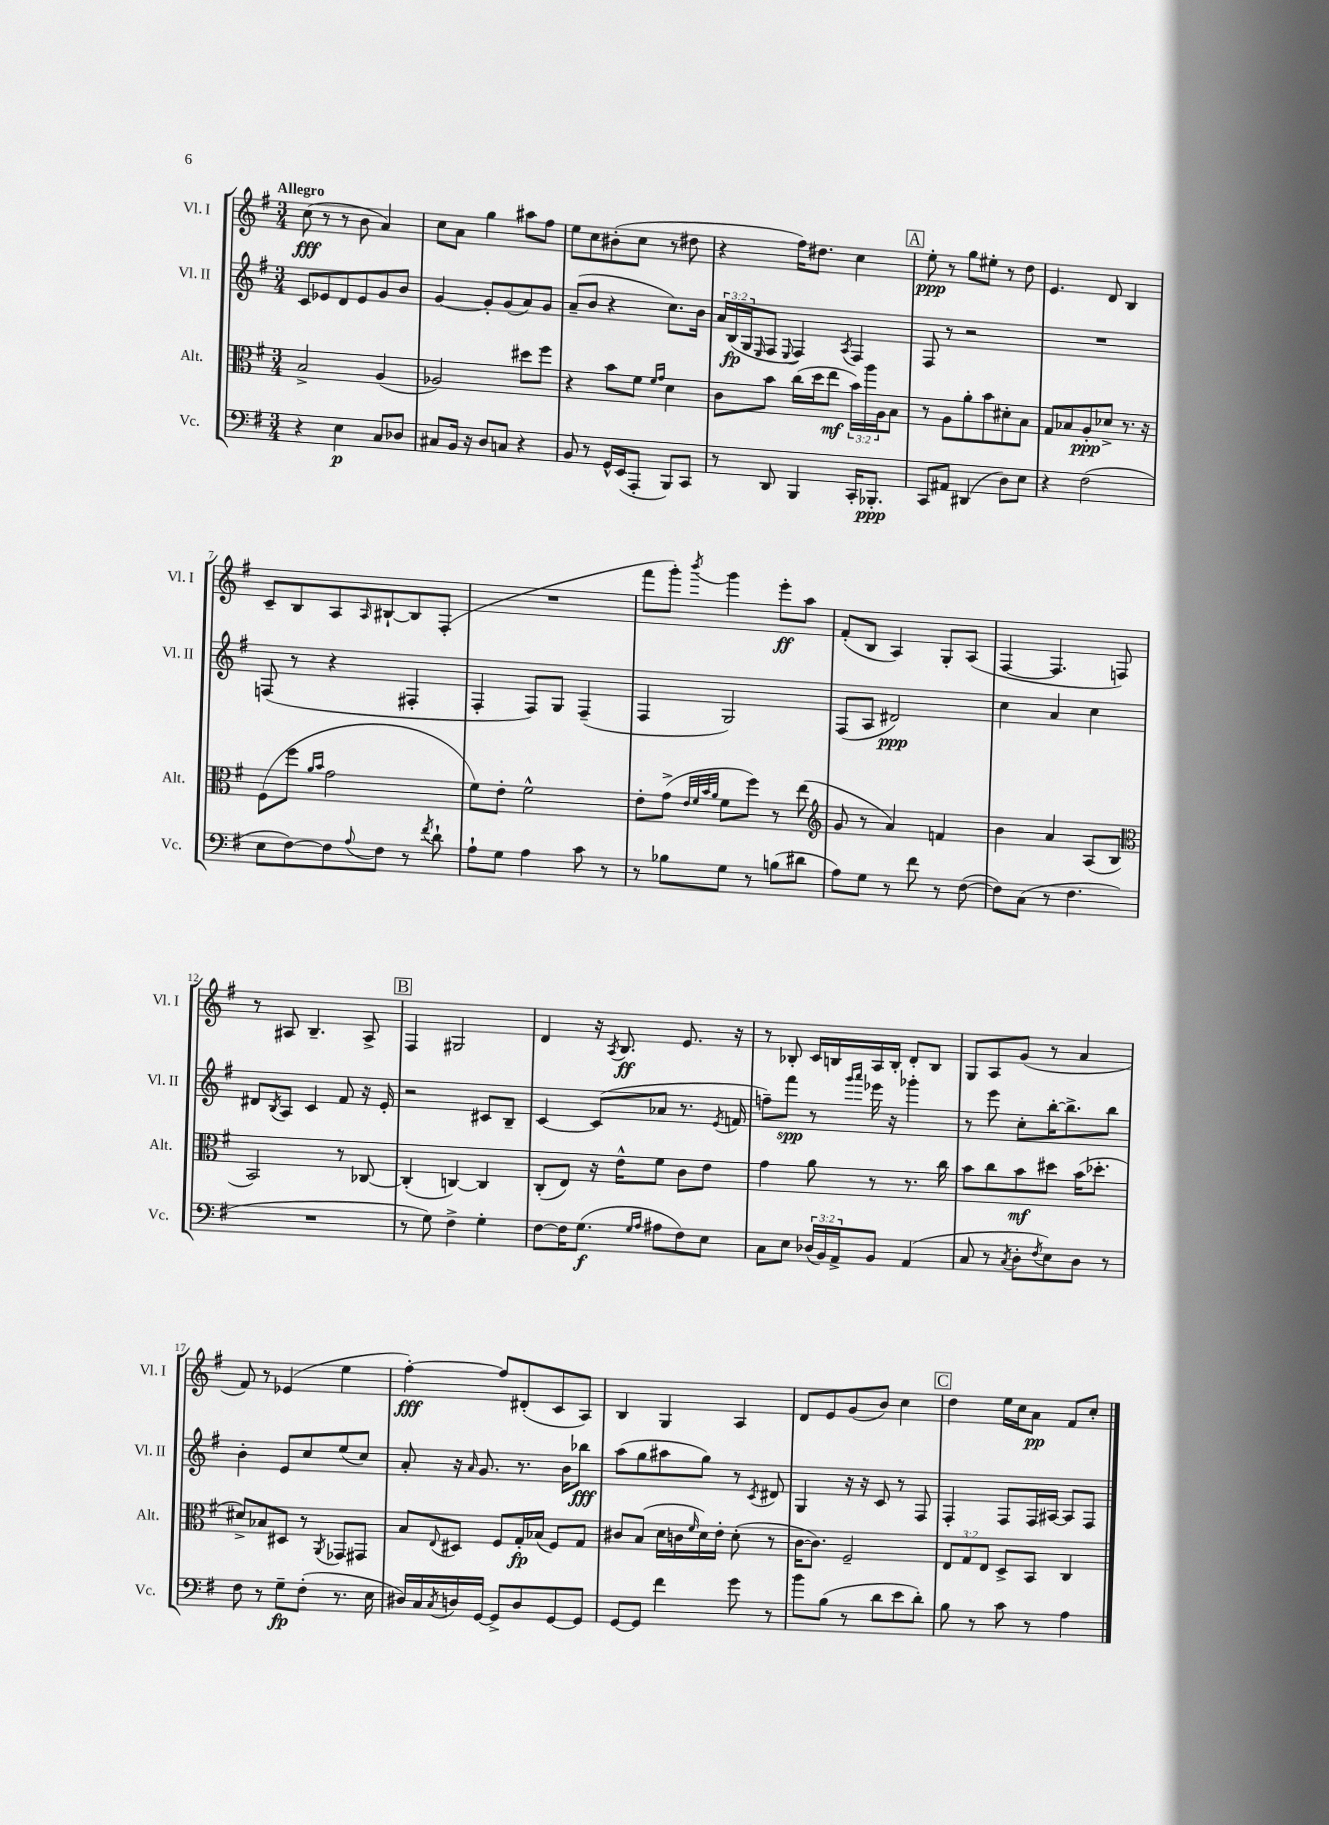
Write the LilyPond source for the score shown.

<<
\new StaffGroup <<
\new Staff = "s0" \with { instrumentName = "Vl. I" shortInstrumentName = "Vl. I" } {
    \clef treble \key g \major \numericTimeSignature \time 3/4 \tempo "Allegro"
    c''8\fff( r8 r8 b'8 a'4) |
    c''8 a'8 g''4 ais''8 fis''8 |
    e''8 c''8 bis'8-.( c''8 r8 dis''8 |
    r4 fis''16) dis''8. c''4 |
    \mark \markup { \box "A" } e''8-.\ppp r8 g''8 eis''8-. r8 d''8 |
    e'4. d'8 b4 |
    c'8-- b8 a8 \grace { a16 } bis8~-! bis8 fis8-.( |
    R2. |
    fis'''8 g'''8-.) \acciaccatura { b'''8 } g'''4 e'''8-.\ff a''8 |
    fis'8-.( b8 a4) g8-. a8( |
    fis4~ fis4. f8) |
    r8 ais8 b4.-- ais8-> |
    \mark \markup { \box "B" } fis4 gis2 |
    d'4 r16 \acciaccatura { a8 } b8.\ff e'8. r16 |
    r8 bes8-. c'16 b16 a16 b16-. d'8-. b8 |
    g8 a8 g'8( r8 a'4 |
    fis'8) r8 ees'4( e''4 |
    fis''4~-.\fff) fis''8 dis'8-.( c'8 a8) |
    b4 g4 a4 |
    d'8 e'8 g'8( b'8) c''4 |
    \mark \markup { \box "C" } d''4 e''16 c''16 a'8\pp fis'8 c''8-. \bar "|." |
}
\new Staff = "s1" \with { instrumentName = "Vl. II" shortInstrumentName = "Vl. II" } {
    \clef treble \key g \major \numericTimeSignature \time 3/4 \override Staff.TupletNumber.text = #tuplet-number::calc-fraction-text
    c'8 ees'8 d'8 ees'8 g'8 b'8 |
    g'4~ g'8-. g'8( a'8) g'8 |
    a'8--( b'8 r4 c''8.) b'16 |
    \tuplet 3/2 { a'16 b16\fp( g16 } \grace { e16 } fis8 \appoggiatura { e8 } fis4) \acciaccatura { a8 } fis4 |
    \mark \markup { \box "A" } fis8 r8 r2 |
    R2. |
    f8( r8 r4 fis4-. |
    fis4-. fis8) g8 fis4--( |
    fis4 g2) |
    fis8( a8 dis'2\ppp) |
    c''4 a'4 c''4 |
    dis'8 \acciaccatura { b8 } a8 c'4 fis'8 r16 e'16-. |
    \mark \markup { \box "B" } r2 cis'8 b8-- |
    c'4~ c'8( aes'8 r8. \acciaccatura { e'8 } f'16 |
    f''8--) fis'''8\spp r8 \grace { g'''16 a'''16 } ees'''16 r16 ges'''4-. |
    r8 e'''8 c''8-. b''16~-. b''8.-> b''8 |
    b'4-. e'8 c''8 e''8( c''8) |
    a'8-. r16 \grace { a'16 } g'8. r8. b'16 bes''8\fff |
    a''8( g''8 ais''8 g''8) r8 \acciaccatura { c'8 } dis'8 |
    g4 r16 r16 c'8 r8 fis8 |
    \mark \markup { \box "C" } fis4-. fis8 fis16 ais16~ ais8 fis8 \bar "|." |
}
\new Staff = "s2" \with { instrumentName = "Alt." shortInstrumentName = "Alt." } {
    \clef alto \key g \major \numericTimeSignature \time 3/4 \override Staff.TupletNumber.text = #tuplet-number::calc-fraction-text
    b2-> a4( |
    aes2) dis''8 fis''8 |
    r4 b'8 fis'8 \grace { fis'16 g'16 } d'4 |
    c'8 b'8 c''16( d''16 e''8\mf \tuplet 3/2 { b'16) a''16 a16 } b8 |
    \mark \markup { \box "A" } r8 a8 a'8-. b'8 dis'8-. b8 |
    g8 bes8 a8-.\ppp des'8-> r8. r16 |
    fis8( fis''8 \grace { a'16 b'16 } g'2 |
    fis'8) e'8-. fis'2-^ |
    e'8-. g'8->( \grace { e'32 fis'32 b'32 a'32 } fis'8 fis''8) r8 e''8( |
    \clef treble g'8 r8 a'4) f'4 |
    b'4 a'4 a8( b8 |
    \clef alto b,2) r8 ces8~ |
    \mark \markup { \box "B" } ces4-.( c4~) c4 |
    c8-.( e8) r16 e'16-^ fis'8 c'8 e'8 |
    g'4 a'8 r8 r8. c''16 |
    b'8 c''8 b'8\mf dis''8 b'16( des''8.-. |
    dis'8->) bes8 dis8 r8 \acciaccatura { a,8 } ges,8 gis,8 |
    b8 \appoggiatura { e8 } dis8 fis8 g16-.\fp bes16( fis8) g8 |
    cis'8 b8( d'16 c'16 \grace { fis'16 } d'16) e'16-. d'8-.( r8 |
    c'16~ c'8.) fis2-- |
    \mark \markup { \box "C" } \tuplet 3/2 { e8 g8 e8 } d8-> b,8 c4 \bar "|." |
}
\new Staff = "s3" \with { instrumentName = "Vc." shortInstrumentName = "Vc." } {
    \clef bass \key g \major \numericTimeSignature \time 3/4 \override Staff.TupletNumber.text = #tuplet-number::calc-fraction-text
    r4 e4\p c8 des8 |
    cis8 b,16 r16 d8 c8 r4 |
    b,8 r8 g,16-^ e,16( a,,8-. b,,8) c,8 |
    r8 d,8 b,,4 c,16-. bes,,8.-.\ppp |
    \mark \markup { \box "A" } c,8 ais,8 dis,4( d8) e8 |
    r4 fis2( |
    e8 fis8~) fis8 \appoggiatura { a8 } fis8 r8 \acciaccatura { fis'8 } d'8-! |
    a8-! g8 a4 c'8 r8 |
    r8 bes8 g8 r8 b8( dis'8 |
    a8) g8 r8 fis'8 r8 fis8~( |
    fis8) c8( r8 fis4. |
    R2. |
    \mark \markup { \box "B" } r8 g8) fis4-> g4-. |
    fis8~ fis16 g8.\f( \grace { g16 a16 } ais8 fis8) e8 |
    c8 e8 \tuplet 3/2 { des16( b,16) a,16-> } b,8 a,4( |
    c8 r8 \acciaccatura { c8 } d8-. \acciaccatura { fis8 } e8) d8 r8 |
    fis8 r8 g8--\fp fis8-.( r8. e16 |
    dis16) c16 \acciaccatura { c8 } d16 g,16~ g,8-> d8 g,8~ g,8 |
    g,8~ g,8 fis'4 g'8 r8 |
    b'8 b8( r8 d'8 e'8 d'8-.) |
    \mark \markup { \box "C" } b8 r8 c'8 r8 a4 \bar "|." |
}
>>
>>
